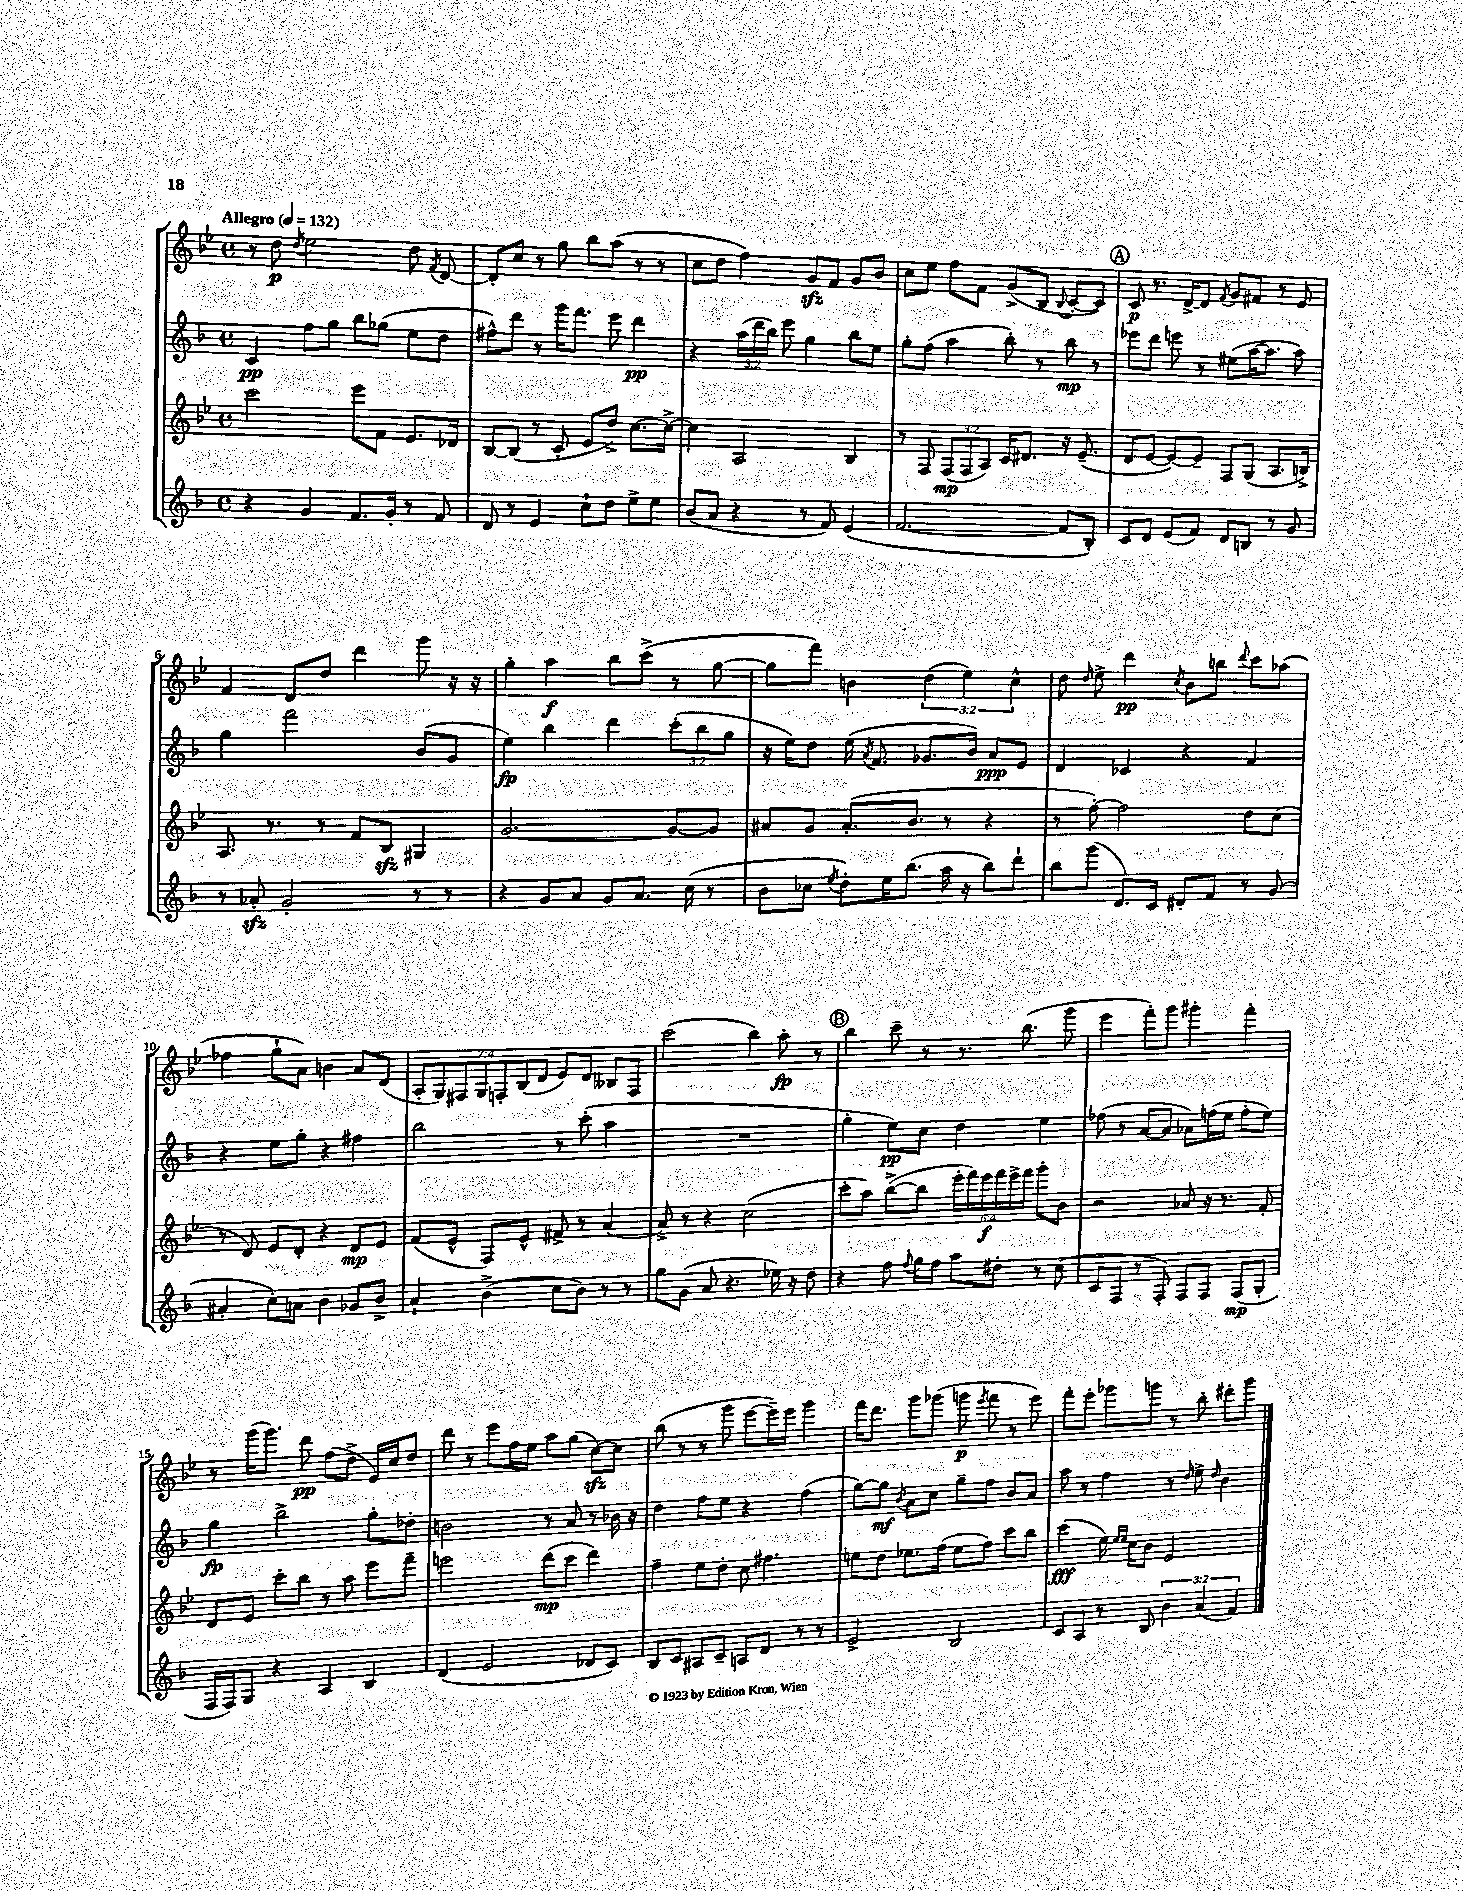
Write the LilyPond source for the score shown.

<<
\new StaffGroup <<
\new Staff = "s0" {
    \clef treble \key bes \major \defaultTimeSignature \time 4/4 \override Staff.TupletNumber.text = #tuplet-number::calc-fraction-text \tempo "Allegro" 4 = 132
    \autoBeamOff r8 d''8\p \acciaccatura { d''8 } ees''2 d''8 \acciaccatura { f'8 } d'8~ |
    d'8[-. c''8] r8 g''8 bes''8[ a''8]( r8 r8 |
    c''8[ d''8] f''4) g'8[\sfz f'8] g'8[ bes'8] |
    c''8[ ees''8] f''8[ f'8] g'8[->( bes8] \appoggiatura { bes8 } c'8[~-. c'8]) |
    \mark \markup { \circle "A" } c'8\p r8. d'16[~-> d'8] \acciaccatura { f'8 } g'8[ fis'8] r8 ees'8 |
    f'4 d'8[ d''8] d'''4 g'''8 r16 r16 |
    g''4-. a''4\f bes''8[ c'''8]->( r8 g''8~ |
    g''8[ f'''8]) b'4 \tuplet 3/2 { d''4( ees''4) c''4-^ } |
    d''8 \grace { d''16 } ees''8-> d'''4\pp \acciaccatura { c''8 } bes'8[ b''8] \appoggiatura { d'''8 } c'''8[ aes''8]( |
    fes''4 g''8[-! a'8]) b'4 a'8[ d'8]( |
    \tuplet 7/4 { a8[-. g8) fis8 g8 f8-. bes8( d'8] } ees'8[) d'8] beses8[ f8] |
    c'''2( bes''4) a''8-.\fp r8 |
    \mark \markup { \circle "B" } bes''4 c'''8-- r8 r8. bes''8.( g'''8 |
    ees'''4 f'''8[-.) g'''8] gis'''4-. f'''4-. |
    r8 g'''16[( g'''8.]) d'''8\pp f''8[( d''8]-> ees'16[) c''16 d''8] |
    d'''8 r8 ees'''8[ f''16 ees''16] a''8[ g''8]( c''8[~\sfz) c''8] |
    bes''8( r8 r8 g'''8 ees'''8[~ ees'''16--) ees'''16] g'''4 |
    f'''16[ d'''8.] g'''8[ ges'''8]( g'''8\p \acciaccatura { ees'''8 } f'''8 r8 ees'''8) |
    f'''8[-. ees'''8]-. ges'''8[ g'''8] r8 bes''8-. dis'''8[-. g'''8] \bar "|." |
}
\new Staff = "s1" {
    \clef treble \key f \major \defaultTimeSignature \time 4/4 \override Staff.TupletNumber.text = #tuplet-number::calc-fraction-text
    \autoBeamOff c'4\pp f''8[ g''8] bes''8[ ges''8]( e''8[ d''8] |
    fis''8[-^) d'''8] r8 g'''16[ f'''8.] e'''8 d'''4\pp |
    r4 \tuplet 3/2 { a''16[( d'''16 bes''16]) } e'''8 g''4 bes''8[ e''8] |
    g''8[-. f''8]( a''4 bes''8-.) r8 bes''8\mp r8 |
    \mark \markup { \circle "A" } ees'''8[ d'''8] e'''8 r8 eis''8[( a''16~ a''8.] a''8) |
    g''4 f'''2 bes'8[( g'8] |
    e''4\fp) bes''4 d'''4 \tuplet 3/2 { c'''8[-.( bes''8 g''8] } |
    r16 e''16[) d''8] e''16( \acciaccatura { a'8 } f'8. ges'8.[ bes'16]) a'8[\ppp e'8] |
    d'4 ces'4 r4 f'4 |
    r4 e''8[ g''8]-. r4 fis''4 |
    bes''2 r8 c'''8-.( a''4 |
    R1 |
    \mark \markup { \circle "B" } g''4-. e''8[\pp) c''8] d''4 e''4 |
    fes''8( r8 a'8[~ a'8] aes'8[) f''16( e''16] f''8[-. e''8]) |
    g''4\fp bes''2-> g''8[-. des''8]-. |
    b'2 r8 a'8 r8 bes'16 r16 |
    d''4 f''8[ e''8] r4 f''4( |
    g''8[~) g''8]\mf \acciaccatura { bes'8 } a'8[ c''8] g''8[-- f''8] bes'8[ a'8] |
    a''8 r8 f''4 r8 \grace { d''16 } e''8-> \grace { d''16 } bes'4 \bar "|." |
}
\new Staff = "s2" {
    \clef treble \key bes \major \defaultTimeSignature \time 4/4 \override Staff.TupletNumber.text = #tuplet-number::calc-fraction-text
    \autoBeamOff c'''2 ees'''8[ f'8] ees'8.[ des'16] |
    bes8[~ bes8]( r8 c'8-. ees'8[ d''8]->) c''8.[~ c''16]~-> |
    c''4 a2 bes4 |
    r8 f8 \tuplet 3/2 { f8[\mp( f8 a8]) } c'16[ dis'8.] r16 ees'8.--( |
    \mark \markup { \circle "A" } d'8[ ees'8]~ ees'8[~) ees'8]-- f8[ g8]( a8.[ b16]->) |
    a8. r8. r8 f'8[ bes8]\sfz gis4 |
    g'2.~ g'8[~ g'8] |
    ais'8[ g'8] ais'8.[-.( bes'8.] r8 r4 |
    r8 f''8~-.) f''2 d''8[ c''8]( |
    r8 d'8) ees'8[ d'8]-. r4 d'8[\mp ees'8] |
    f'8[( ees'8]-^ f8[) ees'8]-^ fis'8-> r8 a'4( |
    a'8->) r8 r4 c''2( |
    \mark \markup { \circle "B" } c'''8[-. a''8]) bes''8[~->( bes''8] \tuplet 6/4 { ees'''16[-. f'''16) ees'''16\f f'''16 ees'''16-> f'''16] } g'''8[-. bes'8] |
    r2 aes'8 r16 r8. f'8-. |
    d'8[ ees'8] c'''8[-. bes''8] r8 a''8 ees'''8[ f'''8]-- |
    e'''2 d'''8[\mp( c'''8] d'''4) |
    f''4-- ees''8[ d''8]-. c''8 fis''4. |
    e''8[ d''8] ees''8.[ f''16]( ees''8[ f''8]) c'''8[ bes''8] |
    c'''4\fff( ees''16) \grace { ees''16[ ees''16] } c''16[ bes'8] ees'2 \bar "|." |
}
\new Staff = "s3" {
    \clef treble \key f \major \defaultTimeSignature \time 4/4 \override Staff.TupletNumber.text = #tuplet-number::calc-fraction-text
    \autoBeamOff r4 g'4 f'8.[ g'16]-. r8 f'8 |
    d'8 r8 e'4 c''8[-! d''8] e''8[-> e''8] |
    bes'8[( a'8] r4 r8 f'8) e'4( |
    f'2.~ f'8[ bes8]-.) |
    \mark \markup { \circle "A" } c'8[ d'8] e'8[( f'8]) d'8[ b8] r8 g'8 |
    r8 aes'8-.\sfz g'2-. r8 r8 |
    r4 g'8[ a'8] g'8[ a'8.] c''16( r8 |
    bes'8[ ces''8] \acciaccatura { e''8 } d''8[-.) e''16 bes''8.]( a''16 r16 bes''8[) d'''8]-! |
    bes''8[ g'''8]( d'8.[) c'16] dis'8[-. f'8] r8 g'8( |
    ais'4-. c''8[-.) a'8] bes'4 ges'8[ bes'8]-> |
    a'4-! bes'4->( c''8[ bes'8]) r8 r8 |
    g''8[ g'8]( a'8 r4. ees''16) r16 d''8 |
    \mark \markup { \circle "B" } r4 f''8 \appoggiatura { f''8 } g''16[ f''16] a''8[ dis''8]-. r8 c''8( |
    c'8[ f8] r8 f8-.) f8[ f8] f8[\mp( g8]-. |
    f16[ f16) g8] r4 a4 bes4 |
    d'4( e'2 des'8[ c'8]) |
    bes8[ c'8] ais8[ c'8]-- a8[ d'8] r8 r8 |
    e'2-> bes2 |
    c'8[ a8] r8 bes8 \tuplet 3/2 { bes'4 a'4( f'4) } \bar "|." |
}
>>
>>
